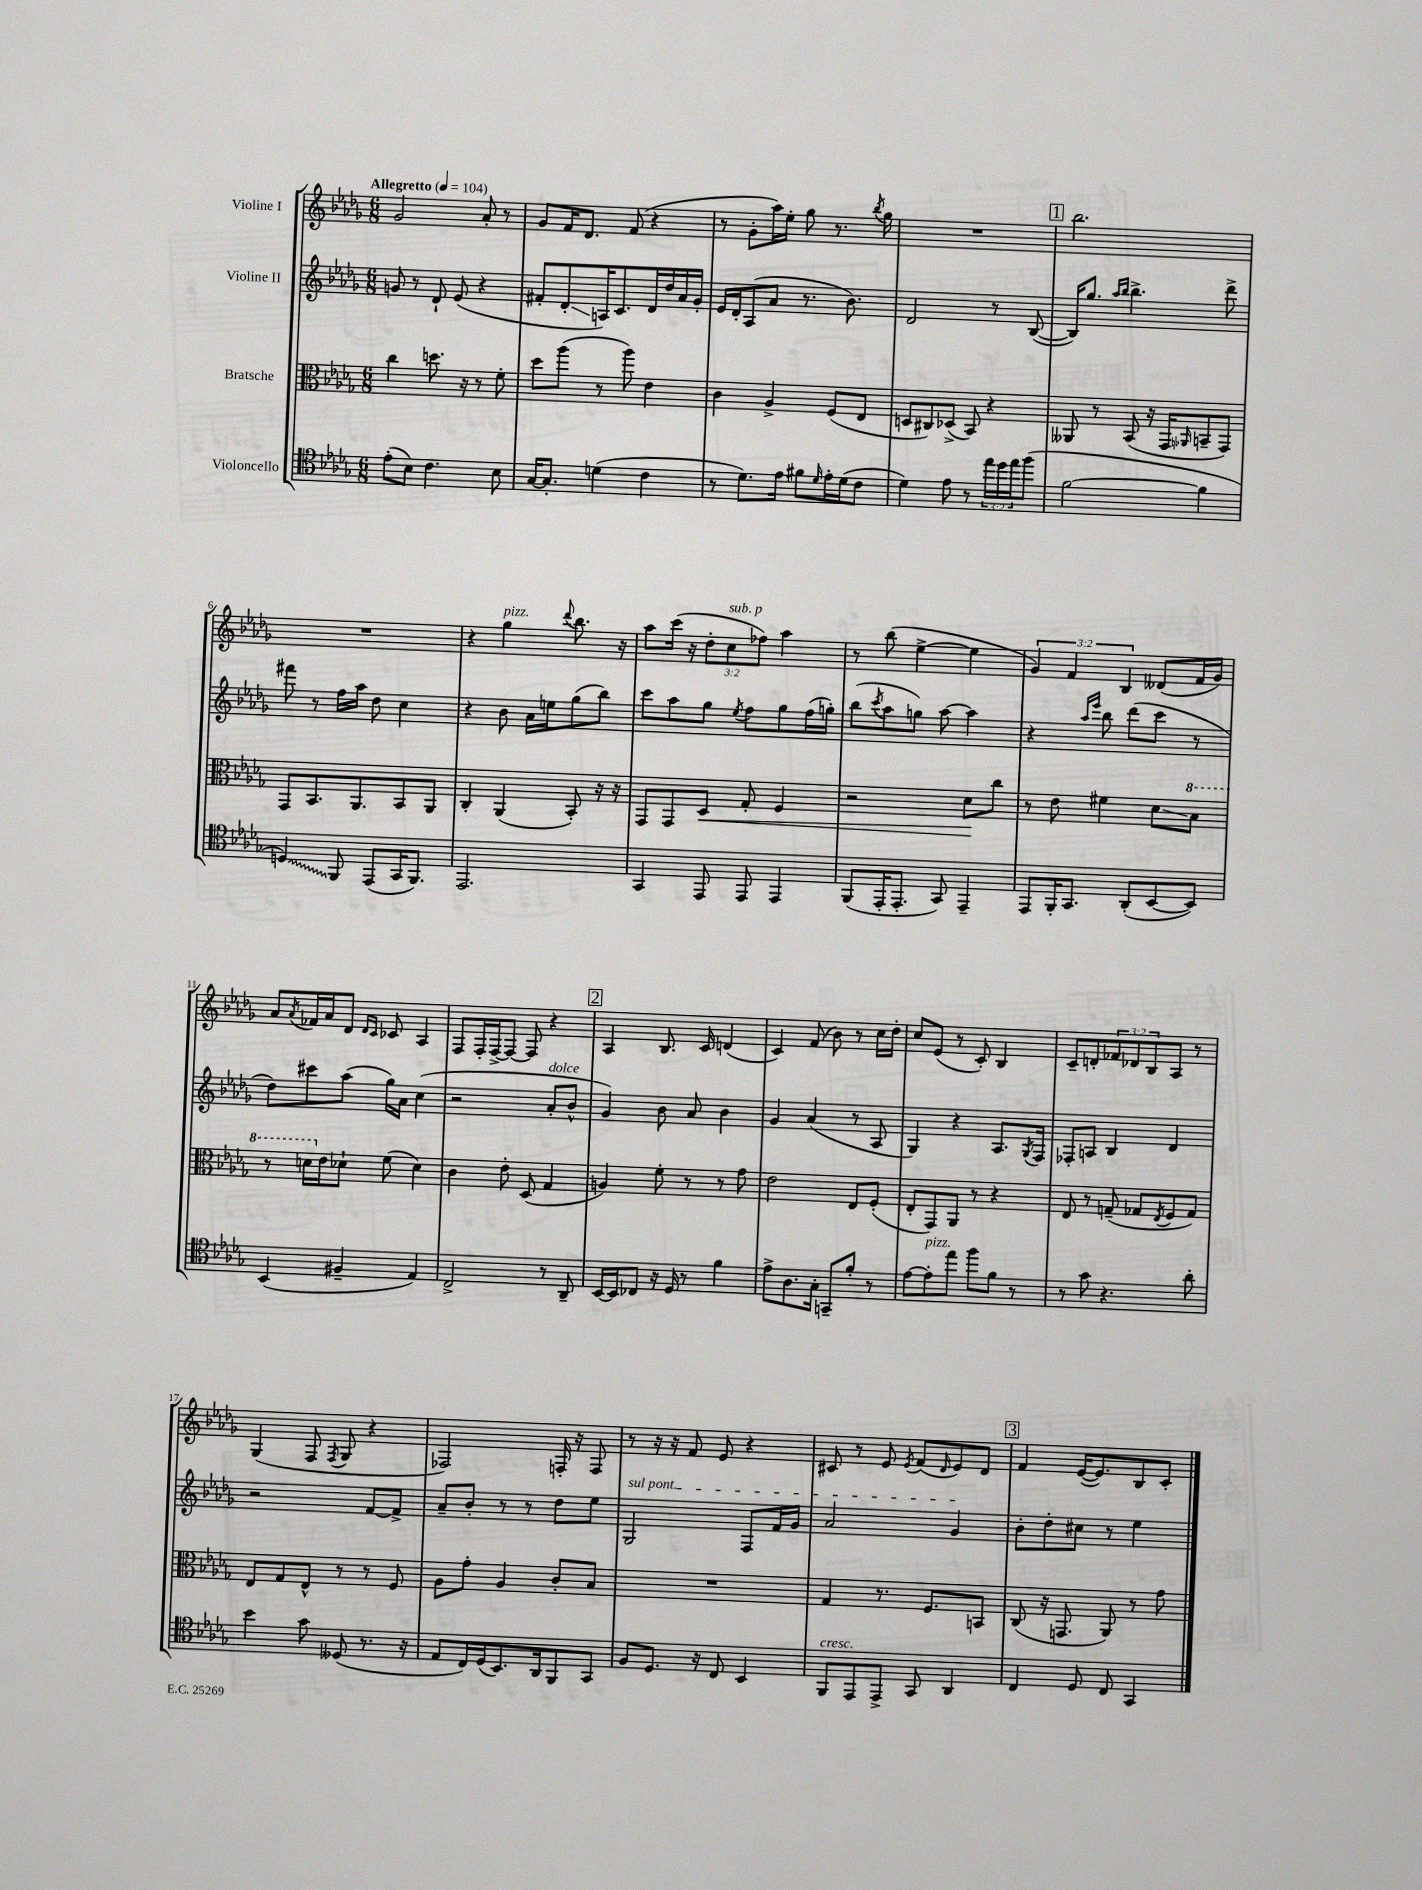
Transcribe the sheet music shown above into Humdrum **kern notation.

**kern	**kern	**kern	**kern
*staff4	*staff3	*staff2	*staff1
*clefC4	*clefC3	*clefG2	*clefG2
*k[b-e-a-d-g-]	*k[b-e-a-d-g-]	*k[b-e-a-d-g-]	*k[b-e-a-d-g-]
*M6/8	*M6/8	*M6/8	*M6/8
*MM104	*MM104	*MM104	*MM104
(8e-'	4cc	8g	2g-
8B-)	.	8r	.
4.c	8.dd	8d-`	.
.	.	(8e-	.
.	16r	.	.
.	8r	4r	8a-'
8B-	8f'	.	8r
=	=	=	=
[16G-	8dd-	8f#'	8g-
8.G-']	.	.	.
.	(8aa-	8d-'	16f
.	.	.	8.d-
(4d	8r	16A)	.
.	.	8.c	.
.	8aa-)	.	(8f
4c	4e-	16d-	4r
.	.	16dd-	.
.	.	16a-	.
.	.	16g-'	.
=	=	=	=
8r	4c	16e-	8r
.	.	16d-'	.
8.d-)	.	(8A-	8g-'
.	4A-^	8a-	16aa-)
16e-	.	.	16ee-'
8f#	.	8.r	8gg-
16qqd-	.	.	.
16e-'	(8F	.	8.r
(16d-	.	8.b-)	.
8c	8E-	.	.
.	.	.	8qbb-
.	.	.	16gg-
=	=	=	=
4d-)	8D	2d-	2.r
.	8C#)	.	.
8e-	(8D-^	.	.
8r	8BB-)	.	.
24ee-	4r	8r	.
24dd-	.	.	.
24ee-	.	.	.
(8ff	.	([8B-	.
=	=	=	=
[2f	8AA--	16B-])	2.bb-
.	.	8.gg-	.
.	8r	.	.
.	.	16qqaa-	.
.	.	16qqbb-	.
.	(8BB-	4.bb-^	.
.	16r	.	.
.	16GG-	.	.
.	16qqAA-	.	.
4f]	8BB~	.	.
.	8GG-)	8ddd-^	.
=	=	=	=
4D)	8GG-	8fff#	2.r
.	8.BB-	8r	.
8FF	.	16ff	.
.	8.AA-	16aa-	.
(8EE-	.	8dd-	.
16GG-	8BB-	4cc	.
8.FF)	.	.	.
.	8AA-	.	.
=	=	=	=
2.EE-	4C'	4r	4r
.	(4AA-	8b-	4gg-
.	.	16a-	.
.	.	16ee	.
.	.	.	8qqddd-
.	8BB-')	(8gg-	8.bb-
.	16r	8bb-)	.
.	16r	.	16r
=	=	=	=
4GG-	8GG-	8ccc	8aa-
.	8GG-	8aa-	(16ccc
.	.	.	16r
8EE-	8D-	8gg-	12dd-'
.	.	.	12cc
.	.	8qee-	.
8EE-	8G-'	8ff	.
.	.	.	12ff-)
4EE-	4F	8gg-	4aa-
.	.	(16ff	.
.	.	16gg')	.
=	=	=	=
(8FF	2r	(8bb-	8r
.	.	8qccc	.
16EE-'	.	8aa-	(8bb-
8.EE-'	.	.	.
.	.	8gg)	[4ee-^
8GG-)	.	[8aa-	.
4EE-~	8d-	4aa-]	4ee-]
.	8cc	.	.
=	=	=	=
8EE-	8r	4r	6g-)
16FF'	8e-	.	.
.	.	.	6f
8.GG-	.	.	.
.	.	16qqaa-	.
.	.	16qqeee-	.
.	4f#	8bb-	.
.	.	.	6B-
(8AA-'	.	(8ddd-	.
[8BB-	8d-	8ccc	(8d--
8BB-])	8b-	8r	16f
.	.	.	16g-)
=	=	=	=
(4BB-	8r	8dd-)	8a-
.	.	.	8qa-
.	16dd	8ccc#	16f-
.	16e-	.	16a-
4F#~	8d-`	(8aa-	8d-
.	.	.	16qqd-
.	.	.	16qqc
.	(8f	16gg-)	8c-
.	.	16a-	.
4E-)	4d-)	(4cc	4A-
=	=	=	=
2C^	4c	2r	8F
.	.	.	16F'
.	.	.	[16F^
.	8e-'	.	8F_
.	(8D-	.	8F]
8r	4G-	8a-'	4r
8AA-~	.	8b-^^	.
=	=	=	=
[16BB-	4A)	4g-)	4A-
16BB-]	.	.	.
8C-	.	.	.
16r	8f'	8b-	8.B-
16D-	.	.	.
8r	8r	8a-	.
.	.	.	16c
4f	8r	4b-	(4d
.	8g-	.	.
=	=	=	=
8e-^	2e-	4g-	4c)
8.A-	.	.	.
.	.	(4a-	(8f
16G-'	.	.	.
8GG~	.	.	8b-)
8f'	8E-	8r	8r
8r	(8F'	8A-	16cc
.	.	.	16dd-'
=	=	=	=
[8e-	8E-'	4G-)	8cc
8e-']	8GG-)	.	(8e-
8ee-	8AA-	4r	8r
8ff	8r	.	8c')
8f	4r	8.A-	4B-
8r	.	.	.
.	.	8qG-	.
.	.	16F	.
=	=	=	=
8r	8E-	8F-'	8c~
8g-	8r	8A	8d'
4.r	(8G~	4B-	12f-
.	.	.	12d-
.	8G-	.	.
.	.	.	12B-
.	8qE-	.	.
.	8F	4d-	8A-
8a-'	8G-)	.	8r
=	=	=	=
4b-	8E-	2r	(4G-
.	8G-	.	.
8g-	8E-^^	.	8F
.	.	.	8qF
(8D--	8r	.	8G-
8.r	8r	[8f	4r
.	8F	8f^]	.
16r	.	.	.
=	=	=	=
8E-	8A-	8a-~	2F-)
16C)	8g-'	8b-'	.
(16D-	.	.	.
8.BB-)	4A-	8r	.
.	.	8r	.
16AA-	.	.	.
8FF	8c'	8dd-	16F'
.	.	.	16r
8GG-	8B-	8ee-	8F
=	=	=	=
8F	2.r	2G-	8r
8.D-	.	.	16r
.	.	.	16r
.	.	.	8f
16r	.	.	.
8C	.	.	8e-
4BB-	.	8F	4r
.	.	16f	.
.	.	16g-	.
=	=	=	=
8FF	4G-	2a-	8c#
8EE-	.	.	8r
8EE-^	8.r	.	8e-
.	.	.	8qe-
8GG-	.	.	(8f
.	8.F	.	.
.	.	.	16qqd-
4AA-	.	4g-	8e-)
.	8BB	.	8d-
=	=	=	=
4C	(8C	8b-'	4f
.	16r	8dd-'	.
.	8.GG	.	.
8D-	.	8cc#	([16e-
.	.	.	8.e-])
8C	8AA-)	8r	.
4GG-	8r	4ee-	8B-
.	8g-	.	8c'
==	==	==	==
*-	*-	*-	*-
